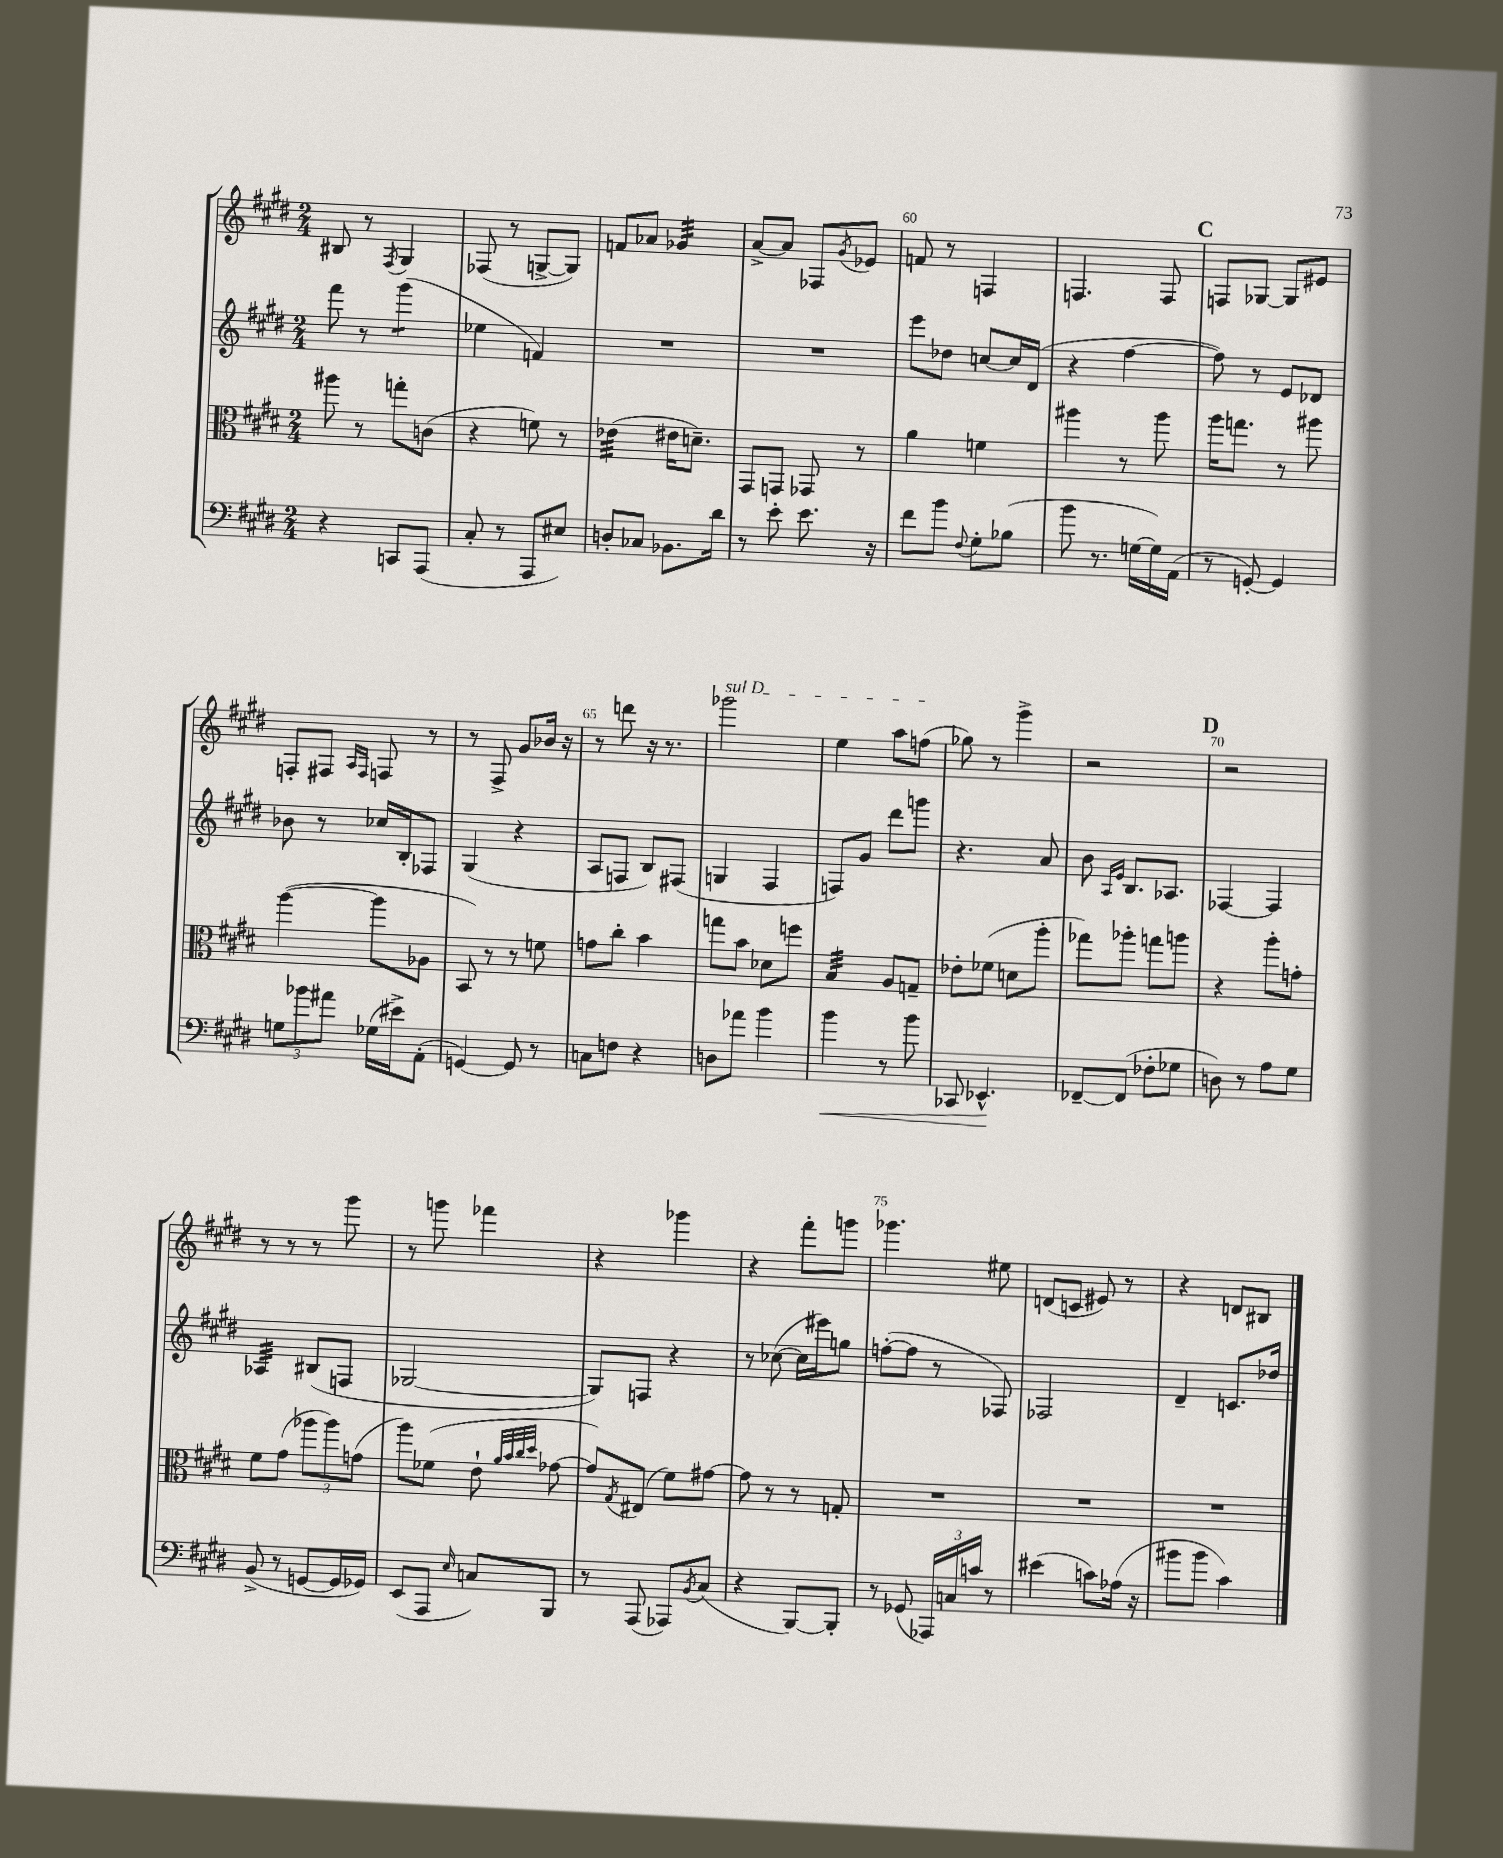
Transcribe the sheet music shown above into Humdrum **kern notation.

**kern	**kern	**kern	**kern
*staff4	*staff3	*staff2	*staff1
*clefF4	*clefC3	*clefG2	*clefG2
*k[f#c#g#d#]	*k[f#c#g#d#]	*k[f#c#g#d#]	*k[f#c#g#d#]
*M2/4	*M2/4	*M2/4	*M2/4
4r	8aa#	8fff#	8B#
.	8r	8r	8r
.	.	.	8qF#
8CC	8gg'	(4ggg#	4G#
(8AAA	(8c	.	.
=	=	=	=
8C#'	4r	4ee-	(8F-
8r	.	.	8r
8AAA	8f)	4f)	[8G^
8E#)	8r	.	8G])
=	=	=	=
8D'	(4e-	2r	8f
8C-	.	.	8a-
8.BB-	16e#	.	4g-
.	8.d~)	.	.
16d#	.	.	.
=	=	=	=
8r	8GG#	2r	[8a^
8e'	8GG	.	8a]
8.e	8GG-	.	8F-
.	.	.	8qg#
.	8r	.	8e-
16r	.	.	.
=	=	=	=
8f#	4a	8eee	8f
8b	.	8dd-	8r
8qqF#	.	.	.
8G#'	4f	[8cc	4F
(8B-	.	16cc]	.
.	.	(16d#	.
=	=	=	=
8b	4aa#	4r	4.F
8.r	.	.	.
.	8r	[4ff#	.
[16G	.	.	.
16G])	8aa#	.	8F
(16AA	.	.	.
=	=	=	=
8r	16aa	8ff#])	8F
.	8.gg	.	.
[8GG')	.	8r	[8G-
4GG]	8r	8e	8G-]
.	8aa#	8d-	8e#
=	=	=	=
12G	([4aa	8b-	8F'
12b-	.	.	.
.	.	8r	8F#
12a#	.	.	.
.	.	.	16qqA
.	.	.	16qqF#
(16G-	8aa]	16cc-	8F
16e#^)	.	16B'	.
(8AA'	8A-	8F-	8r
=	=	=	=
[4GG)	8BB)	(4G#	8r
.	8r	.	8F#^
8GG]	8r	4r	8g#
8r	8f	.	16b-
.	.	.	16r
=	=	=	=
8C	8g	8A	8r
8F	8cc#'	8F	8ddd
4r	4b	8B)	16r
.	.	.	8.r
.	.	(8F#	.
=	=	=	=
8D	8gg	4G	2ggg-
8a-	8b	.	.
4b	8d-	4F#	.
.	8ff	.	.
=	=	=	=
4b	4B	8F)	4ee
.	.	8g#	.
8r	8A	8ddd#	8aa
8b	8G~	8ggg	(8ff
=	=	=	=
8CC-	8e-'	4.r	8gg-)
4.EE-^^	(8f-	.	8r
.	8d	.	4ggg#^
.	8aa'	8a	.
=	=	=	=
[8FF-~	8gg-)	8b	2r
.	.	16qqA	.
.	.	16qqe	.
(8FF-]	8aa-'	8.B	.
8F-'	8gg	.	.
.	.	8.A-	.
8G-	8aa	.	.
=	=	=	=
8D)	4r	[4F-	2r
8r	.	.	.
8A	8aa'	4F-]	.
8G#	8g'	.	.
=	=	=	=
(8BB^	8f#	4A-	8r
8r	(8g#	.	8r
[8GG	12aa-	(8B#	8r
.	12aa-)	.	.
16GG]	.	8F	8ggg#
.	(12g	.	.
16GG-)	.	.	.
=	=	=	=
(8EE	8aa)	[2G-	8r
8AAA	(8f-	.	8ggg
16qqE	.	.	.
8C)	8e`	.	4fff-
.	32qqa	.	.
.	32qqb	.	.
.	32qqcc#	.	.
.	32qqdd#	.	.
8BBB	[8g-	.	.
=	=	=	=
8r	8g-])	8G-])	4r
.	8qG#	.	.
(8AAA	(8E#	8F	.
8AAA-)	8f#)	4r	4ggg-
8qBB	.	.	.
(8C#	[8g#	.	.
=	=	=	=
4r	8g#]	8r	4r
.	8r	([8cc-	.
[8BBB)	8r	16cc-]	8fff#'
.	.	16eee#)	.
8BBB']	8G'	8gg	8ggg
=	=	=	=
8r	2r	([8ff'	4.ggg-
(8GG-	.	8ff]	.
24AAA-)	.	8r	.
24C	.	.	.
24c	.	.	.
8r	.	8F-)	8ee#
=	=	=	=
(4e#	2r	2F-	(8d
.	.	.	8c
8c)	.	.	8e#)
(16A-	.	.	8r
16r	.	.	.
=	=	=	=
8b#	2r	4d#~	4r
8b#	.	.	.
4c#)	.	8.c	8d
.	.	.	8B#
.	.	16dd-	.
==	==	==	==
*-	*-	*-	*-
